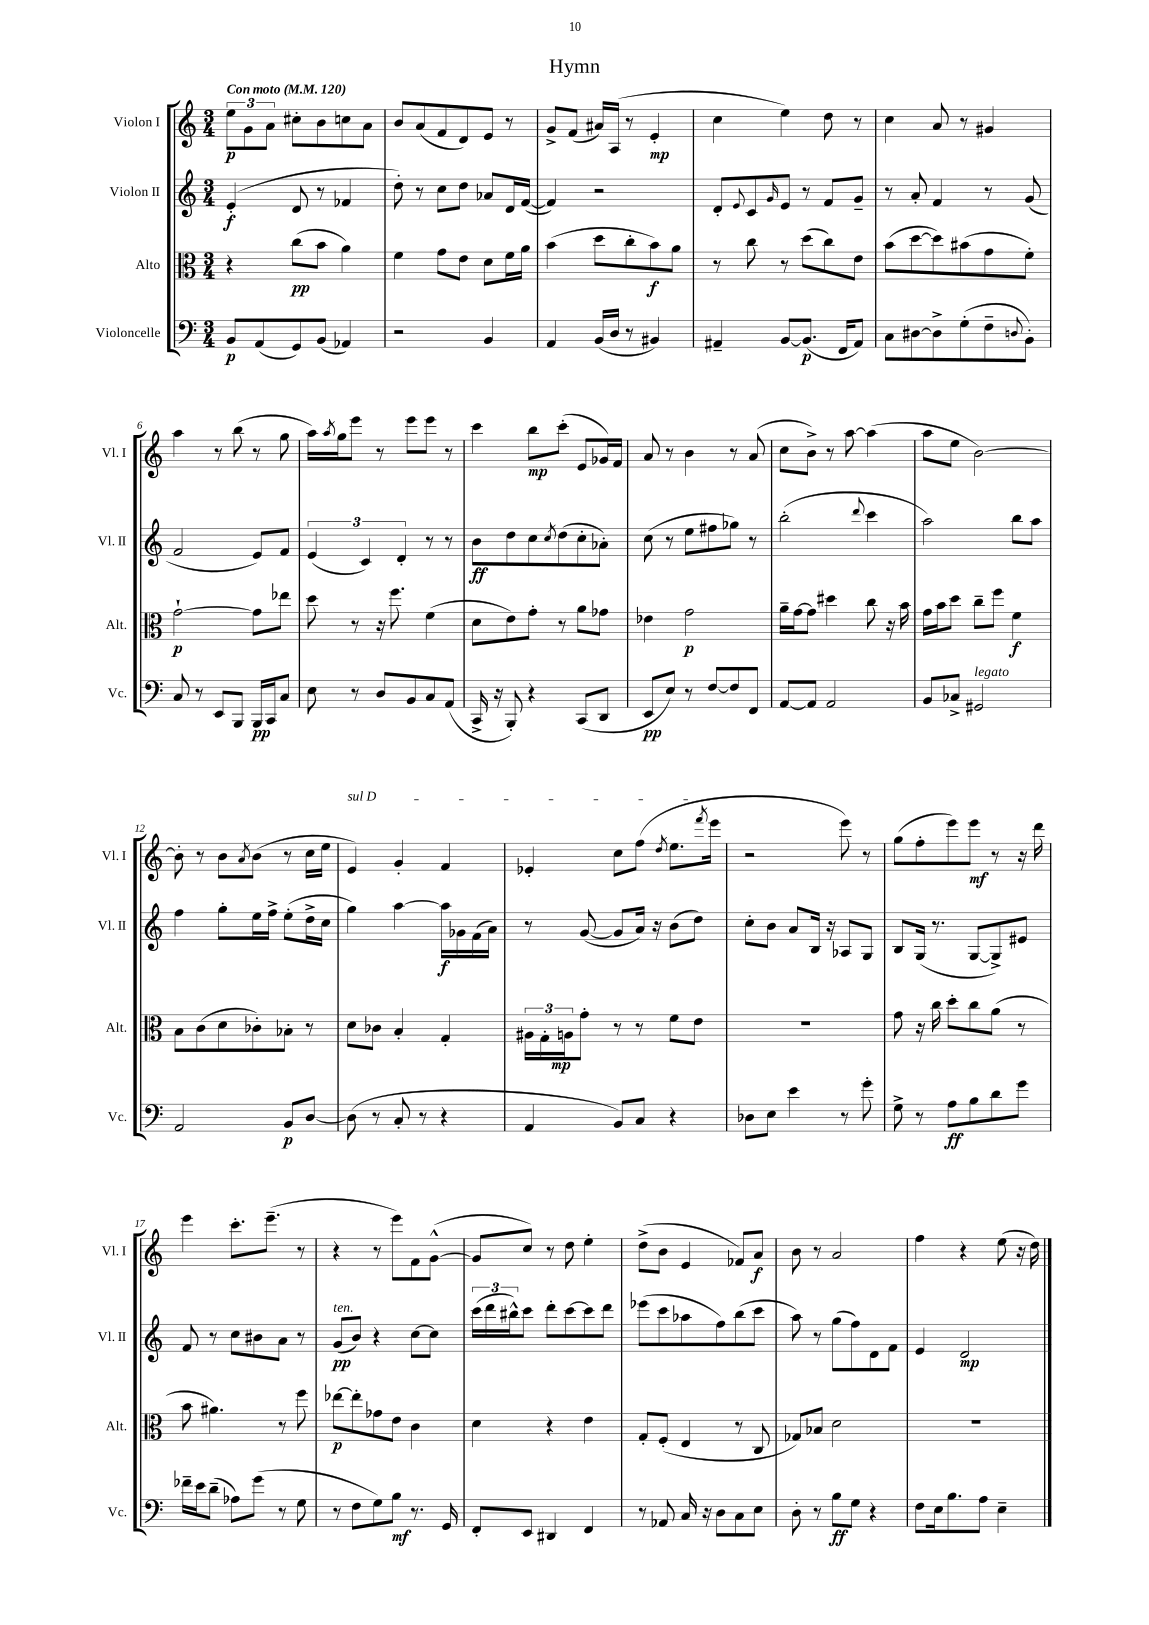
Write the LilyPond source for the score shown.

\header { title = "Hymn" }
<<
\new StaffGroup <<
\new Staff = "s0" \with { instrumentName = "Violon I" shortInstrumentName = "Vl. I" } {
    \clef treble \key c \major \numericTimeSignature \time 3/4 \tempo "Con moto" 4 = 120
    \tuplet 3/2 { e''8\p g'8 a'8 } cis''8-. b'8 c''8 a'8 |
    b'8 a'8( f'8 d'8) e'8 r8 |
    g'8-> f'8( ais'16) a16( r8 e'4-.\mp |
    c''4 e''4) d''8 r8 |
    c''4 a'8 r8 gis'4 |
    a''4 r8 b''8( r8 g''8 |
    a''16) \acciaccatura { a''8 } g''16 e'''8 r8 e'''8 e'''8 r8 |
    c'''4 b''8\mp c'''8-.( e'8 ges'16) f'16 |
    a'8 r8 b'4 r8 a'8( |
    c''8 b'8->) r8 a''8~ a''4( |
    a''8 e''8 b'2~) |
    b'8-. r8 b'8 \acciaccatura { a'8 } b'8( r8 c''16 e''16 |
    \once \override TextSpanner.bound-details.left.text = \markup { \italic "sul D" } e'4\startTextSpan) g'4-. f'4 |
    ees'4-. c''8 f''8( \acciaccatura { d''8 } e''8. \acciaccatura { f'''8 } e'''16\stopTextSpan |
    r2 e'''8) r8 |
    g''8( f''8-. e'''8) e'''8\mf r8 r16 d'''16 |
    e'''4 c'''8.-. e'''8.--( r8 |
    r4 r8 e'''8) f'8 g'8~-^( |
    g'8 c''8) r8 d''8 e''4-. |
    d''8->( b'8 e'4 fes'8) a'8\f |
    b'8 r8 a'2 |
    f''4 r4 e''8( r16 d''16) \bar "|." |
}
\new Staff = "s1" \with { instrumentName = "Violon II" shortInstrumentName = "Vl. II" } {
    \clef treble \key c \major \numericTimeSignature \time 3/4
    e'4-.\f( d'8 r8 fes'4 |
    d''8-.) r8 c''8 d''8 aes'8 d'16 f'16~( |
    f'4) r2 |
    d'8-. \appoggiatura { e'8 } c'8 \grace { g'16 } e'8 r8 f'8 g'8-- |
    r8 a'8-. f'4 r8 g'8( |
    f'2 e'8) f'8 |
    \tuplet 3/2 { e'4( c'4) d'4-. } r8 r8 |
    b'8\ff d''8 c''8 \acciaccatura { c''8 } d''8( c''8-. aes'8-.) |
    c''8( r8 e''8 fis''8 ges''8) r8 |
    b''2-.( \appoggiatura { d'''8 } c'''4 |
    a''2) b''8 a''8 |
    f''4 g''8-. e''16 f''16-> e''8-.( d''16-> c''16 |
    g''4) a''4~ a''16\f ges'16 f'16( a'16) |
    r8 g'8~( g'8 a'16) r16 b'8( d''8) |
    c''8-. b'8 a'8 b16 r16 aes8 g8 |
    b8 g16( r8. g8~ g8->) eis'8 |
    f'8 r8 c''8 bis'8 a'8 r8 |
    g'8\pp^\markup { \italic "ten." }( b'8) r4 c''8~ c''8 |
    \tuplet 3/2 { c'''16( d'''16 bis''16-^) } c'''8 d'''8-. c'''8~ c'''8 d'''8 |
    ees'''8( c'''8 aes''8 f''8) b''8( c'''8 |
    a''8) r8 g''8( f''8) d'8 f'8 |
    e'4 d'2\mp \bar "|." |
}
\new Staff = "s2" \with { instrumentName = "Alto" shortInstrumentName = "Alt." } {
    \clef alto \key c \major \numericTimeSignature \time 3/4
    r4 c''8\pp( b'8 a'4) |
    f'4 g'8 e'8 d'8 f'16 a'16 |
    b'4( d''8 c''8-. b'8\f) a'8 |
    r8 c''8 r8 d''8( c''8) e'8 |
    b'8( d''8~ d''8) bis'8( g'8 f'8-.) |
    g'2~-!\p g'8 ees''8 |
    d''8 r8 r16 f''8. f'4( |
    d'8 e'8) g'8-. r8 a'8 ges'8 |
    ees'4 g'2\p |
    a'16-- g'16~ g'8 dis''4 c''8 r16 b'16 |
    g'16 b'16 d''8 c''8-- f''8 f'4\f |
    b8 c'8( d'8 ces'8-.) bes8-. r8 |
    d'8 ces'8 b4-. g4-. |
    \tuplet 3/2 { ais16 g16-. a16\mp } g'8-. r8 r8 f'8 e'8 |
    R2. |
    g'8 r16 c''16 d''8-. c''8 a'8( r8 |
    b'8 ais'4.) r8 f''8 |
    ees''8~\p ees''8-. ges'8 e'8 c'4 |
    d'4 r4 e'4 |
    g8-. f8-.( e4 r8 c8 |
    ges8) bes8 d'2 |
    R2. \bar "|." |
}
\new Staff = "s3" \with { instrumentName = "Violoncelle" shortInstrumentName = "Vc." } {
    \clef bass \key c \major \numericTimeSignature \time 3/4
    b,8\p a,8( g,8) b,8( aes,4) |
    r2 b,4 |
    a,4 b,16( d16 r8 bis,4) |
    ais,4-- b,8~ b,8.\p( f,16 ais,8) |
    c8 dis8~ dis8-> g8-.( f8-- \appoggiatura { d8 } b,8-.) |
    c8 r8 e,8 b,,8 b,,16\pp c,16 c8 |
    e8 r8 d8 b,8 c8 a,8( |
    c,16-> r16 b,,8-.) r4 c,8( d,8 |
    e,8\pp e8) r8 f8~ f8 f,8 |
    a,8~ a,8 a,2 |
    b,8 ces8-> gis,2^\markup { \italic "legato" } |
    a,2 b,8\p d8~ |
    d8( r8 c8-. r8 r4 |
    a,4 b,8) c8 r4 |
    des8 e8 e'4 r8 g'8-. |
    g8-> r8 a8\ff b8 d'8 g'8 |
    fes'16-- e'16 d'8--( aes8) g'8( r8 g8 |
    r8 f8 g8) b8\mf r8. g,16 |
    f,8-. e,8 dis,4 f,4 |
    r8 aes,8 c16 r16 d8 c8 e8 |
    d8-. r8 b8\ff g8 r4 |
    f8 e16 b8. a8 e4-- \bar "|." |
}
>>
>>
